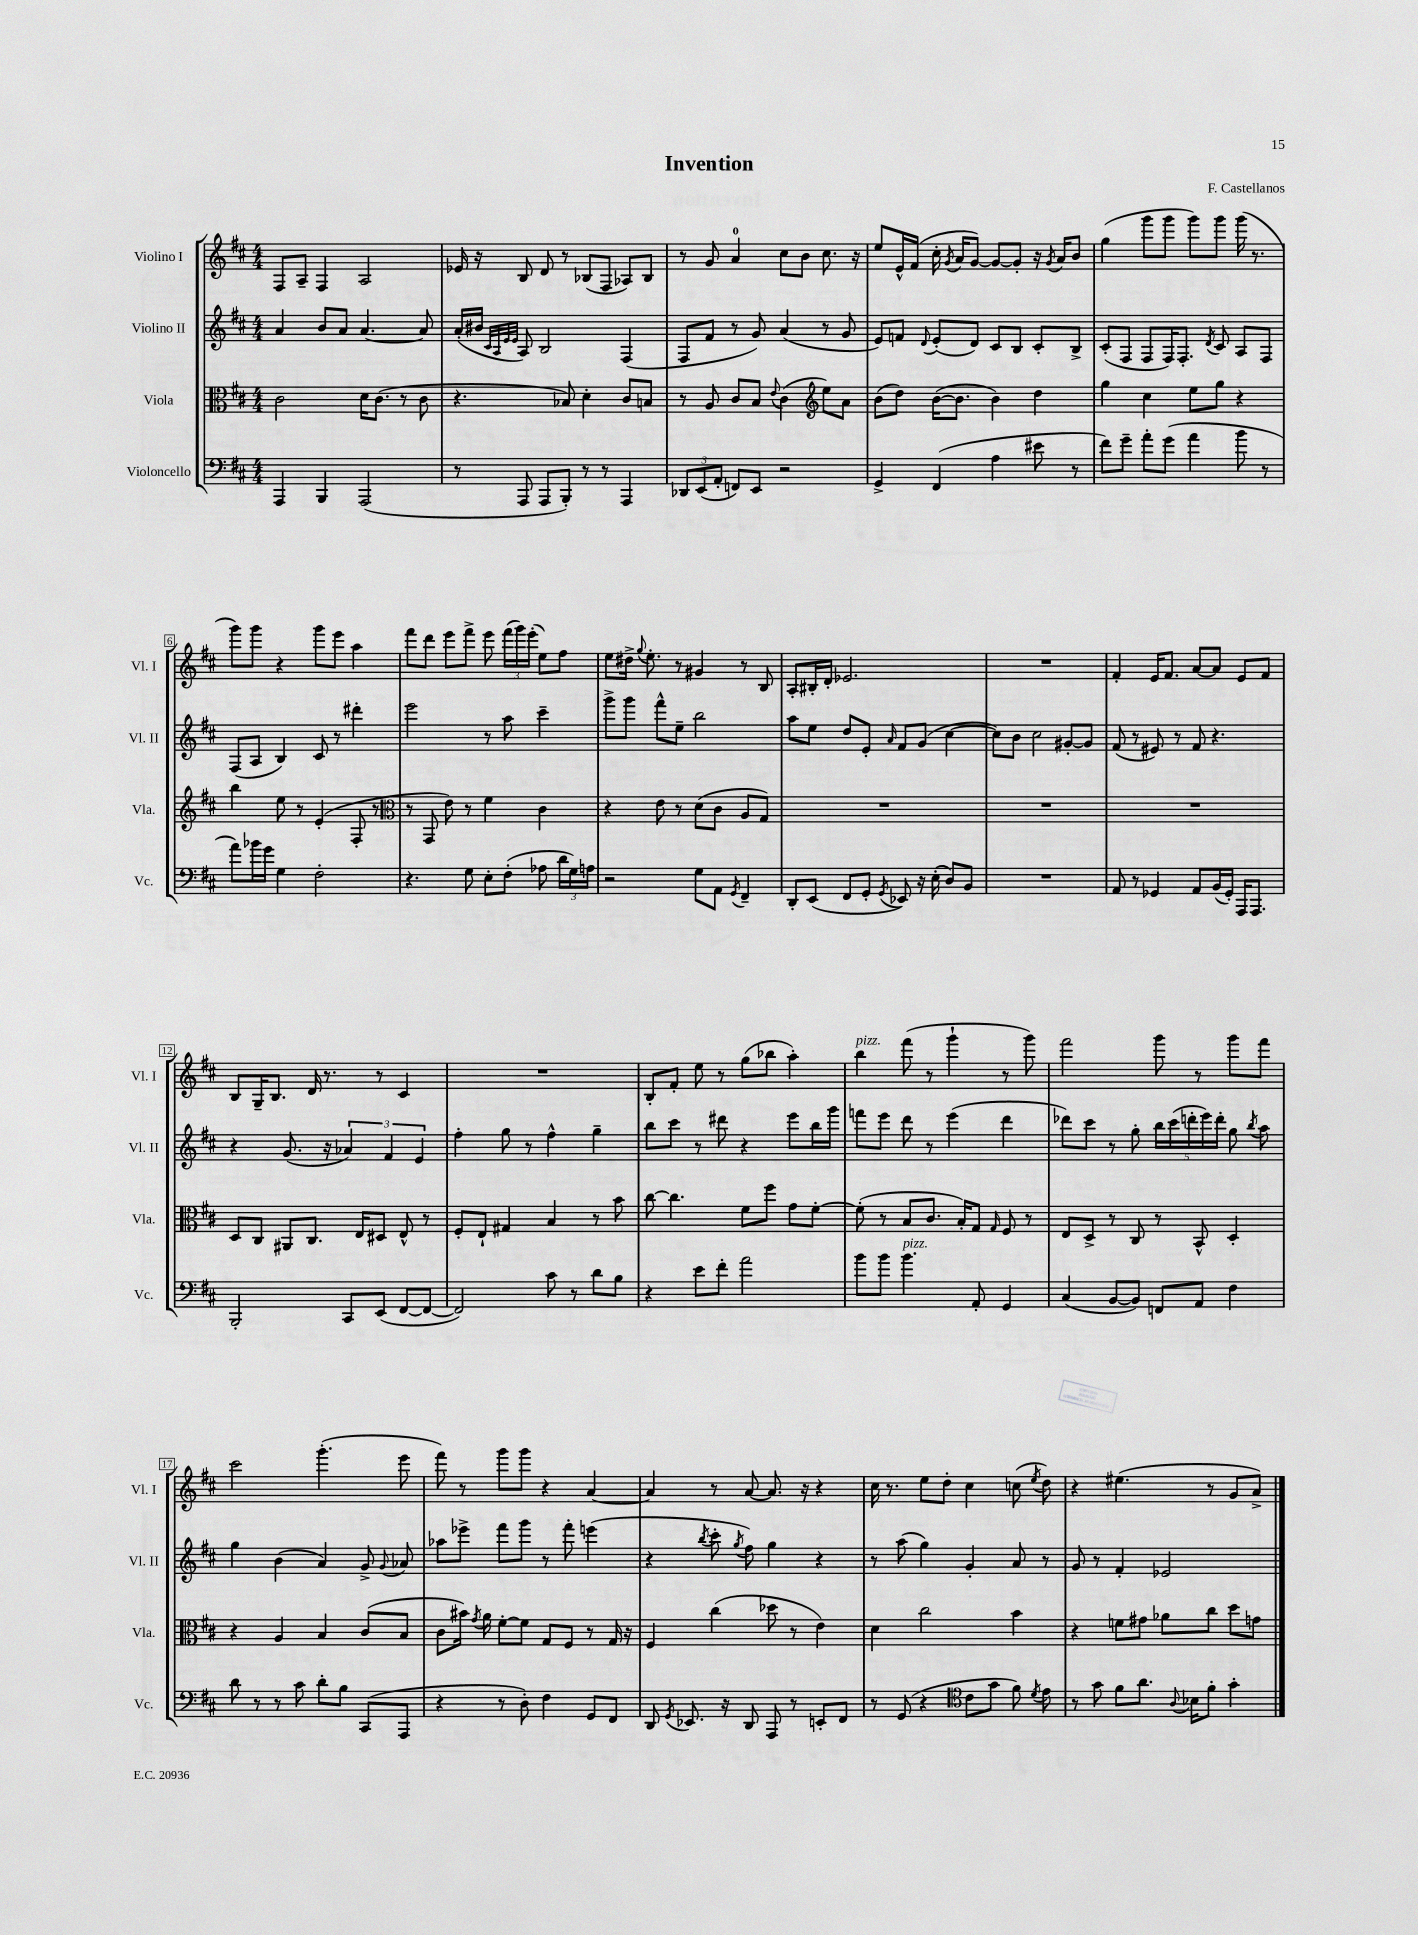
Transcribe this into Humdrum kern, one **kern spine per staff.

**kern	**kern	**kern	**kern
*part4	*part3	*part2	*part1
*staff4	*staff3	*staff2	*staff1
*I"Violoncello	*I"Viola	*I"Violino II	*I"Violino I
*I'Vc.	*I'Vla.	*I'Vl. II	*I'Vl. I
*clefF4	*clefC3	*clefG2	*clefG2
*k[f#c#]	*k[f#c#]	*k[f#c#]	*k[f#c#]
*M4/4	*M4/4	*M4/4	*M4/4
=1	=1	=1	=1
4AAA/	2c#\	4a/	8F#/L
.	.	.	8A~/J
4BBB/	.	8b/L	4F#/
.	.	8a/J	.
(2AAA/	16d\KL	[4.a/	2A/
.	(8.c#\J	.	.
.	8r	.	.
.	8c#\	8a/]	.
=2	=2	=2	=2
8r	4.r	(16a'/LL	16e-X/
.	.	16b#X/JJ	16r
.	.	32qqc#/LLL	.
.	.	32qqA/	.
.	.	32qqe/	.
.	.	32qqe/JJJ	.
8AAA/	.	8A/)	8B/
8AAA/L	.	2B/	8d/
8BBB'/J)	8B-X/)	.	8r
8r	4d'\	.	(8B-X/L
8r	.	.	8F#/J
4AAA/	8c#/L	(4F#/	8A-X/L)
.	8Bn/J	.	8B-/J
=3	=3	=3	=3
12DD-X/L	8r	8F#/L	8r
(12EE/	.	.	.
.	8A/	8f#/J	8g/
12AA'/J	.	.	.
8FFn/L)	8c#/L	8r	4a/
8EE/J	8B/J	8g/)	.
.	8qqe/	.	.
2r	(4c#\	(4a/	8cc#\L
.	.	.	8b\J
*	*clefG2	*	*
.	8ee\L)	8r	8.cc#\
.	8a\J	8g/	.
.	.	.	16r
=4	=4	=4	=4
4GG^/	(8b\L	8e/L)	8ee/L
.	8dd\J)	8fn/J	16e^^/L
.	.	.	(16f#/JJ
.	.	8qqd/	.
(4FF#/	([16b\KL	(8e'/L	16cc#'\
.	.	.	8qg/
.	8.b\J]	.	16a/KL
.	.	8d/J)	[8g/J)
4A\	4b\)	8c#/L	8g/L_
.	.	8B/J	8g'/J]
8e#X\	4dd\	8c#'/L	16r
.	.	.	8qg/
.	.	.	16a/KL
8r	.	8B^/J	8b/J
=5	=5	=5	=5
8f#\L)	4gg\	(8c#'/L	(4gg\
8g~\J	.	8F#/J	.
8a'\L	4cc#\	8F#/L	8ggg\L
(8g\J	.	16F#/K)	8ggg\J
.	.	8.F#'/J	.
4a\	8ee\L	.	8ggg\L)
.	.	8qd/	.
.	8gg\J	8c#/	8ggg\J
8b\	4r	8A/L	(16ggg\
.	.	.	8.r
8r	.	8F#/J	.
!!LO:LB:g=z
=6	=6	=6	=6
8a\L)	4bb\	(8F#/L	8ggg\L)
16b-X\L	.	8A/J	8ggg\J
16g\JJ	.	.	.
4G\	8ee\	4B/)	4r
.	8r	.	.
2F#'\	(4e'/	8c#/	8ggg\L
.	.	8r	8eee\J
.	8F#'/	4ddd#X'\	4aa\
.	8r	.	.
=7	=7	=7	=7
*	*clefC3	*	*
4.r	8r	2eee\	8fff#\L
.	8GG/	.	8ddd\J
.	8e\)	.	8eee\L
8G\	8r	.	8fff#^\J
8E'\L	4f#\	8r	8eee\
(8F#'\J	.	8aa\	(24fff#\LL
.	.	.	24ggg\)
.	.	.	(24eee'\JJ
8A-X\	4c#\	4ccc#~\	8ee\L)
24d\LL	.	.	8ff#\J
24G\)	.	.	.
24An\JJ	.	.	.
=8	=8	=8	=8
2r	4r	8ggg^\L	8ee\L
.	.	8ggg\J	16dd#X^\Jk
.	.	.	8qqgg/
.	.	.	8.ee'\
.	8e\	8fff#^^\L	.
.	8r	8ee~\J	8r
8G\L	(8d\L	2bb\	4g#X/
8AA\J	8c#\J	.	.
8qGG/	.	.	.
4FF#~/	8A/L	.	8r
.	8G/J)	.	8B/
=9	=9	=9	=9
8DD'/L	1r	8aa\L	8A'/L
(8EE/J	.	8ee\J	16B#X'/L
.	.	.	16d'/JJ
8FF#/L	.	8dd/L	2.e-X/
8GG'/J	.	8e'/J	.
8qGG/	.	16qqa/	.
8EE-X/)	.	8f#/L	.
16r	.	(8g/J	.
(16E'\	.	.	.
8D/L)	.	[4cc#\	.
8BB/J	.	.	.
=10	=10	=10	=10
1r	1r	8cc#\L])	1r
.	.	8b\J	.
.	.	2cc#\	.
.	.	[8g#X'/L	.
.	.	8g#/J]	.
=11	=11	=11	=11
8AA/	1r	(8f#/	4f#'/
8r	.	8r	.
4GG-X/	.	8e#X/)	16e/KL
.	.	.	8.f#/J
.	.	8r	.
8AA/L	.	8f#/	[8a/L
(16BB/L	.	4.r	8a/J]
16GG-'/JJ)	.	.	.
16AAA/KL	.	.	8e/L
8.AAA/J	.	.	.
.	.	.	8f#/J
!!LO:LB:g=z
=12	=12	=12	=12
2BBB'/	8D/L	4r	8B/L
.	8C#/J	.	16G~/K
.	.	.	8.B/J
.	8AA#X/L	(8.g/	.
.	8.C#/J	.	16d/
.	.	16r	8.r
8CC#/L	.	6a-X/)	.
.	16E/KL	.	.
(8EE/J	8D#X/J	.	8r
.	.	6f#/	.
[8FF#/L	8E^^/	.	4c#/
.	.	6e/	.
8FF#/J_	8r	.	.
=13	=13	=13	=13
2FF#/])	8F#'/L	4ff#'\	1r
.	8E`/J	.	.
.	4G#X/	8gg\	.
.	.	8r	.
8c#\	4B/	4ff#^^\	.
8r	.	.	.
8d\L	8r	4gg~\	.
8B\J	8b\	.	.
=14	=14	=14	=14
4r	[8cc#\	8bb\L	8B'/L
.	4.cc#\]	8ccc#\J	8f#'/J
8e\L	.	8r	8ee\
8f#'\J	.	8ddd#X\	8r
2a\	8f#\L	4r	(8gg\L
.	8ff#\J	.	8bb-X\J
.	8g\L	8eee\L	4aa'\)
.	[8f#'\J	16bb\L	.
.	.	16ggg\JJ	.
=15	=15	=15	=15
!	!	!	!LO:TX:a:i:t=pizz.
8b\L	(8f#'\]	8fffn\L	4bb\
8b\J	8r	8eee\J	.
!LO:TX:a:i:t=pizz.	!	!	!
4.b\	8B/L	8ddd\	(8fff#\
.	8.c#/J	8r	8r
.	.	(4eee\	4ggg`\
.	16B'/KL)	.	.
8AA'/	8G/J	.	.
.	16qqG/	.	.
4GG/	8F#/	4ddd\	8r
.	8r	.	8ggg\)
=16	=16	=16	=16
(4C#/	8E/L	8ddd-X\L)	2fff#\
.	8D^/J	8ccc#\J	.
[8BB/L	8r	8r	.
8BB/J])	8C#/	8gg'\	.
8FFn/L	8r	20bb\LL	8ggg\
.	.	(20ccc#\	.
.	.	20dddn'\	.
8AA/J	8BB^^/	.	8r
.	.	20eee\)	.
.	.	20ddd'\JJ	.
4F#\	4D'/	8gg\	8ggg\L
.	.	8qbb/	.
.	.	8aa\	8fff#\J
!!LO:LB:g=z
=17	=17	=17	=17
8d\	4r	4gg\	2ccc#\
8r	.	.	.
8r	4A/	(4b\	.
8c#\	.	.	.
8d'\L	4B/	4a/)	(4.ggg'\
8B\J	.	.	.
(8CC#/L	(8c#/L	8g^/	.
.	.	8qqg/	.
8AAA/J	8B/J	8a-X/	8eee\
=18	=18	=18	=18
4r	8c#\L	8aa-X\L	8fff#\)
.	16b#X\Jk)	8eee-X^\J	8r
.	8qg/	.	.
.	16a\	.	.
8r	[8f#'\L	8fff#\L	8ggg\L
8D'\)	8f#\J]	8ggg\J	8ggg\J
4F#\	8G/L	8r	4r
.	8F#/J	8fff#'\	.
8GG/L	8r	(4eeen\	[4a/
8FF#/J	16G/	.	.
.	16r	.	.
=19	=19	=19	=19
8DD/	4F#/	4r	4a/]
8qGG/	.	.	.
8.EE-X/	.	.	.
.	.	8qbb/	.
.	(4cc#\	8ccc#'\	8r
16r	.	.	.
.	.	8qgg/	.
8DD/	.	8ff#\)	[8a/
8AAA/	8dd-X\	4gg\	8.a/]
8r	8r	.	.
.	.	.	16r
8EEn'/L	4e\)	4r	4r
8FF#/J	.	.	.
=20	=20	=20	=20
8r	4d\	8r	16cc#\
.	.	.	8.r
(8GG/	.	(8aa\	.
4r	2cc#\	4gg\)	8ee\L
.	.	.	8dd'\J
*clefC4	*	*	*
8c#\L	.	4g'/	4cc#\
8g\J	.	.	.
8f#\)	4b\	8a/	(8ccn\
8qd/	.	.	8qee/
8e\	.	8r	8dd\)
=21	=21	=21	=21
8r	4r	8g/	4r
8g\	.	8r	.
8f#\L	8fn\L	4f#'/	(4.ee#X\
8.a\J	8g#X\J	.	.
.	8a-X\L	2e-X/	.
8qqA/	.	.	.
16B-X\KL	.	.	.
8f#'\J	8cc#\J	.	8r
4g'\	8dd\L	.	8g/L
.	8gn\J	.	8a^/J)
==	==	==	==
*-	*-	*-	*-
